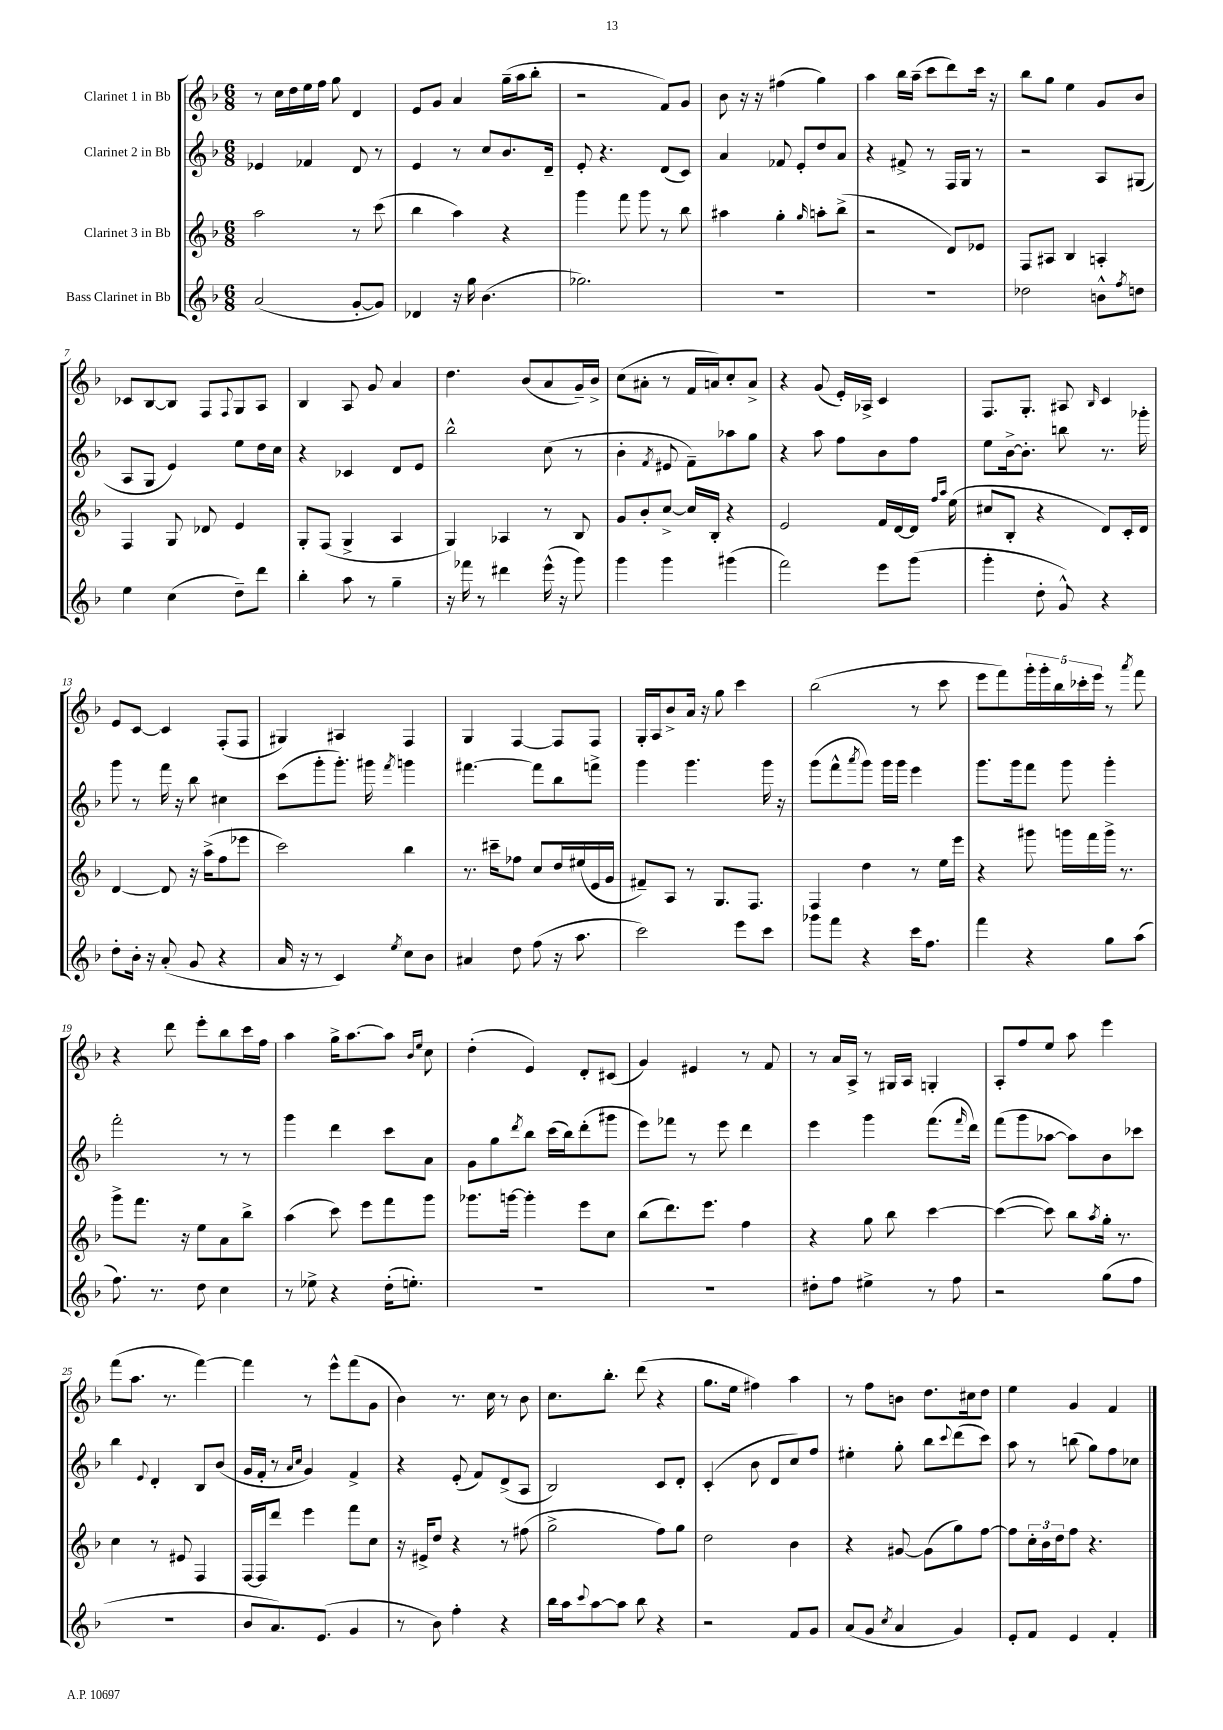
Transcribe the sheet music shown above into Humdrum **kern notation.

**kern	**kern	**kern	**kern
*staff4	*staff3	*staff2	*staff1
*clefG2	*clefG2	*clefG2	*clefG2
*k[b-]	*k[b-]	*k[b-]	*k[b-]
*M6/8	*M6/8	*M6/8	*M6/8
(2a/	2aa\	4e-/	8r
.	.	.	16cc\LL
.	.	.	16dd\
.	.	4f-/	16ee\
.	.	.	16ff\JJ
.	.	.	8gg\
[8g'/L	8r	8d/	4d/
8g/]J)	(8ccc\	8r	.
=	=	=	=
4d-/	4bb-\	4e/	8e/L
.	.	.	8g/J
16r	4aa\)	8r	4a/
16gg\	.	.	.
(4.b-\	.	8cc/L	.
.	4r	8.b-/	(16gg~\LL
.	.	.	16aa\J
.	.	.	8bb-'\J
.	.	16d~/Jk	.
=	=	=	=
2.gg-\)	4ggg\	8e'/	2r
.	.	4.r	.
.	8fff\	.	.
.	8ggg\	.	.
.	8r	(8d/L	8f/L)
.	8bb-\	8c/J)	8g/J
=	=	=	=
2.r	4aa#\	4a/	8b-\
.	.	.	16r
.	.	.	16r
.	4gg'\	8f-/	(4ff#\
.	.	8e'/L	.
.	16qqgg/	.	.
.	8aa'\L	8dd/	4gg\)
.	(8bb-^\J	8a/J	.
=	=	=	=
2.r	2r	4r	4aa\
.	.	8f#^/	16bb-\LL
.	.	.	(16aa~\JJ
.	.	8r	8ccc\L
.	8d/L)	16F/LL	8ddd\)
.	.	16G/JJ	.
.	8e-/J	8r	16ccc\Jk
.	.	.	16r
=	=	=	=
2dd-\	8F/L	2r	8bb-\L
.	8A#/J	.	8gg\J
.	4B-/	.	4ee\
8b^^\L	4A'/	8A/L	8g/L
8qff/	.	.	.
8dd\J	.	(8G#/J	8b-/J
=	=	=	=
4ee\	4F/	8A/L	8c-/L
.	.	8G/J	[8B-/
(4cc\	8G/	4e/)	8B-/]J
.	8d-/	.	8F/L
.	.	.	8qqF/
8dd~\L)	4e/	8ee\L	8G/
8ddd\J	.	16dd\L	8A/J
.	.	16cc\JJ	.
=	=	=	=
4bb-'\	8G'/L	4r	4B-/
.	(8F/J	.	.
8aa\	4G^/	4c-/	8A/
8r	.	.	8g/
4gg~\	4A/	8d/L	4a/
.	.	8e/J	.
=	=	=	=
16r	4G/)	2bb-^^\	4.dd\
16fff-\	.	.	.
8r	.	.	.
4ddd#\	4A-/	.	.
.	.	.	(8b-/L
(16eee^^\	8r	(8cc\	8a/
16r	.	.	.
8ggg\)	8B-/	8r	16g~/L)
.	.	.	16b-^/JJ
=	=	=	=
4ggg\	8g/L	4b-'\	(8cc\L
.	8b-'/	.	8a#'\J
.	.	8qf/	.
4ggg\	[8cc^/J	8e#/	8r
.	16cc/]LL	8f~\L)	16f/LL
.	16B-'/JJ	.	16a/J)
(4ggg#\	4r	8aa-\	8cc'/
.	.	8gg\J	8a^/J
=	=	=	=
2fff\)	2e/	4r	4r
.	.	8aa\	(8g/
.	.	8ff\L	16e'/LL)
.	.	.	16A-^/JJ
8eee\L	16f/LL	8b-\	4c/
.	[16d/	.	.
(8ggg\J	16d/]JJ	8ff\J	.
.	16qqff/LL	.	.
.	16qqaa/JJ	.	.
.	(16ee\	.	.
=	=	=	=
4ggg'\	8cc#/L	8ee\L	8.F/L
.	8B-'/J	[16b-^\k	.
.	.	8.b-'\]J	8.G'/J
8dd'\	4r	.	.
8g^^/)	.	8bb\	8A#/
.	.	.	16qqB-/
4r	8d/L)	8.r	4c/
.	16c'/L	.	.
.	16d/JJ	16ggg-'\	.
=	=	=	=
8dd'\L	[4d/	8ggg\	8e/L
16b-'\Jk	.	8r	[8c/J
16r	.	.	.
(8a'/	8d/]	16fff\	4c/]
.	.	16r	.
8g/	16r	8bb-\	.
.	(16aa^\LK	.	.
4r	8ff\	4cc#\	(8F'/L
.	8eee-\J	.	8F/J
=	=	=	=
16a/	2ccc\)	(8ccc\L	4G#/)
16r	.	.	.
8r	.	8ggg'\	.
4c/)	.	8.ggg'\J)	4A#/
.	.	16ggg#\	.
8qee/	.	8qfff/	.
8cc\L	4bb-\	4ggg\	4F/
8b-\J	.	.	.
=	=	=	=
4a#/	8.r	[4.fff#\	4G/
.	16ccc#~\LK	.	.
8dd\	8ff-\J	.	[4F/
(8ff\	8cc/L	8fff#\]L	.
16r	16dd/L	8bb-\	8F/]L
8.aa\	(16ee#/	.	.
.	16e/	8fff^\J	8F/J
.	16g/JJ	.	.
=	=	=	=
2ccc\)	8f#~/L)	4ggg\	16G'/LL
.	.	.	16A/J
.	8A/J	.	8b-^/
.	8r	4.ggg\	16a/Jk
.	.	.	16r
.	8.G/L	.	8gg\
8eee\L	.	.	4ccc\
.	8.F/J	.	.
8ccc\J	.	16ggg\	.
.	.	16r	.
=	=	=	=
8ggg-\L	4F/	(8ggg\L	(2bb-\
8fff\J	.	8fff^^\	.
.	.	8qaaa/	.
4r	4dd\	8ggg\J)	.
.	.	16ggg\LL	.
.	.	16ggg\JJ	.
16ccc\LK	8r	4eee\	8r
8.ff\J	.	.	.
.	16ee\LL	.	8ccc\
.	16eee\JJ	.	.
=	=	=	=
4fff\	4r	8.ggg\L	8eee\L
.	.	.	8fff\)
.	.	16ggg\k	.
4r	8ggg#\	8fff\J	20ggg'\L
.	.	.	20ggg'\
.	.	.	20bb-\
.	16ggg\LL	8ggg\	.
.	.	.	20ccc-'\
.	16fff\	.	.
.	.	.	20eee\JJ
8gg\L	16ggg^\JJ	4ggg'\	8r
.	8.r	.	.
.	.	.	8qaaa/
(8aa\J	.	.	8fff\
=	=	=	=
8.ff\)	8ggg^\L	2fff'\	4r
.	8.fff\J	.	.
8.r	.	.	.
.	.	.	8ddd\
.	16r	.	.
8dd\	8ee\L	.	8eee'\L
4cc\	8a\	8r	8bb-\
.	8bb-^\J	8r	16ccc\L
.	.	.	16ff\JJ
=	=	=	=
8r	(4aa\	4ggg\	4aa\
8ee-^\	.	.	.
4r	8ccc\)	4ddd\	16gg^\LK
.	.	.	[8.aa\
.	8eee\L	.	.
(16dd'\LK	8fff\	8ccc\L	8aa\]J
8.ee'\J)	.	.	.
.	.	.	16qqb-/LL
.	.	.	16qqee/JJ
.	8ggg\J	8a\J	8cc\
=	=	=	=
2.r	8.ggg-\L	8g\L	(4dd'\
.	.	8gg\	.
.	[16ggg\Jk	.	.
.	.	8qddd/	.
.	4ggg'\]	8bb-\J	4e/)
.	.	(16ccc\LL	.
.	.	16bb-\J)	.
.	8eee\L	(8ddd'\	8d'/L
.	8cc\J	8ggg#\J	(8c#/J
=	=	=	=
2.r	(8bb-\L	8eee\L)	4g/)
.	8.ddd\)	8fff-\J	.
.	.	8r	4e#/
.	8.eee\J	.	.
.	.	8eee\	.
.	4ff\	4ddd\	8r
.	.	.	8f/
=	=	=	=
8dd#'\L	4r	4eee\	8r
8ff\J	.	.	16a/LL
.	.	.	16A^/JJ
4ee#^\	8gg\	4ggg\	8r
.	8bb-\	.	16G#/LL
.	.	.	16A/JJ
8r	[4ccc\	(8.fff\L	4G'/
8ff\	.	.	.
.	.	16qqfff/	.
.	.	16ddd\Jk)	.
=	=	=	=
2r	(4ccc\_	(8fff\L	8A'/L
.	.	8ggg\	8ff/
.	8ccc\])	[8aa-\J	8ee/J
.	8bb-\L	8aa-\]L)	8aa\
.	8qaa/	.	.
(8gg\L	16gg'\Jk	8b-\	4eee\
.	8.r	.	.
8ff\J	.	8ccc-\J	.
=	=	=	=
2.r	4cc\	4bb-\	(8fff\L
.	.	.	8.aa\J
.	.	8qqe/	.
.	8r	4d'/	.
.	.	.	8.r
.	8e#/	.	.
.	4F/	8B-/L	[4fff\)
.	.	(8b-/J	.
=	=	=	=
8b-/L	[16F/LL	16g/LL	4fff\]
.	16F/]J	16f'/JJ	.
8.a/)	8ddd/J	8r	.
.	.	16qqa/LL	.
.	.	16qqcc/JJ	.
.	4eee\	4g/)	8r
(8.e/J	.	.	.
.	.	.	8eee^^\L
4g/	8fff\L	4f^/	(8fff\
.	8cc\J	.	8g\J
=	=	=	=
8r	16r	4r	4b-\)
.	16e#^/LK	.	.
8b-\)	8dd/J	.	.
4ff'\	4r	(8e'/	8.r
.	.	8f/L)	.
.	.	.	16cc\
4r	8r	(8d^/	8r
.	(8ff#\	8A/J	8b-\
=	=	=	=
16bb-\LL	2gg^\	2B-/)	8.cc\L
16aa\J	.	.	.
8qqccc/	.	.	.
[8aa\	.	.	.
.	.	.	8.bb-'\J
8aa\]J	.	.	.
8bb-\	.	.	(8ddd\
4r	8ff\L)	8c/L	4r
.	8gg\J	8d'/J	.
=	=	=	=
2r	2dd\	(4c'/	8.gg\L
.	.	.	16ee\Jk
.	.	8b-\	4ff#\)
.	.	8d/L	.
8f/L	4b-\	8cc/)	4aa\
8g/J	.	8ff/J	.
=	=	=	=
(8a/L	4r	4ee#'\	8r
8g/J	.	.	8ff\L
8qcc/	.	.	.
4a/	[8g#/	8gg'\	8b\J
.	(8g#\]L	8bb-\L	8.dd\L
.	.	8qqccc/	.
4g/)	8gg\)	(8ddd\	.
.	.	.	16cc#\k
.	[8ff\J	8ccc\J)	8dd\J
=	=	=	=
8e'/L	8ff\]L	8aa\	4ee\
8f/J	24cc'\L	8r	.
.	24b-\	.	.
.	24dd\J	.	.
4e/	8ff\J	(8bb\	4g/
.	4.r	8gg\L)	.
4f'/	.	8ff\	4f/
.	.	8cc-\J	.
==	==	==	==
*-	*-	*-	*-
